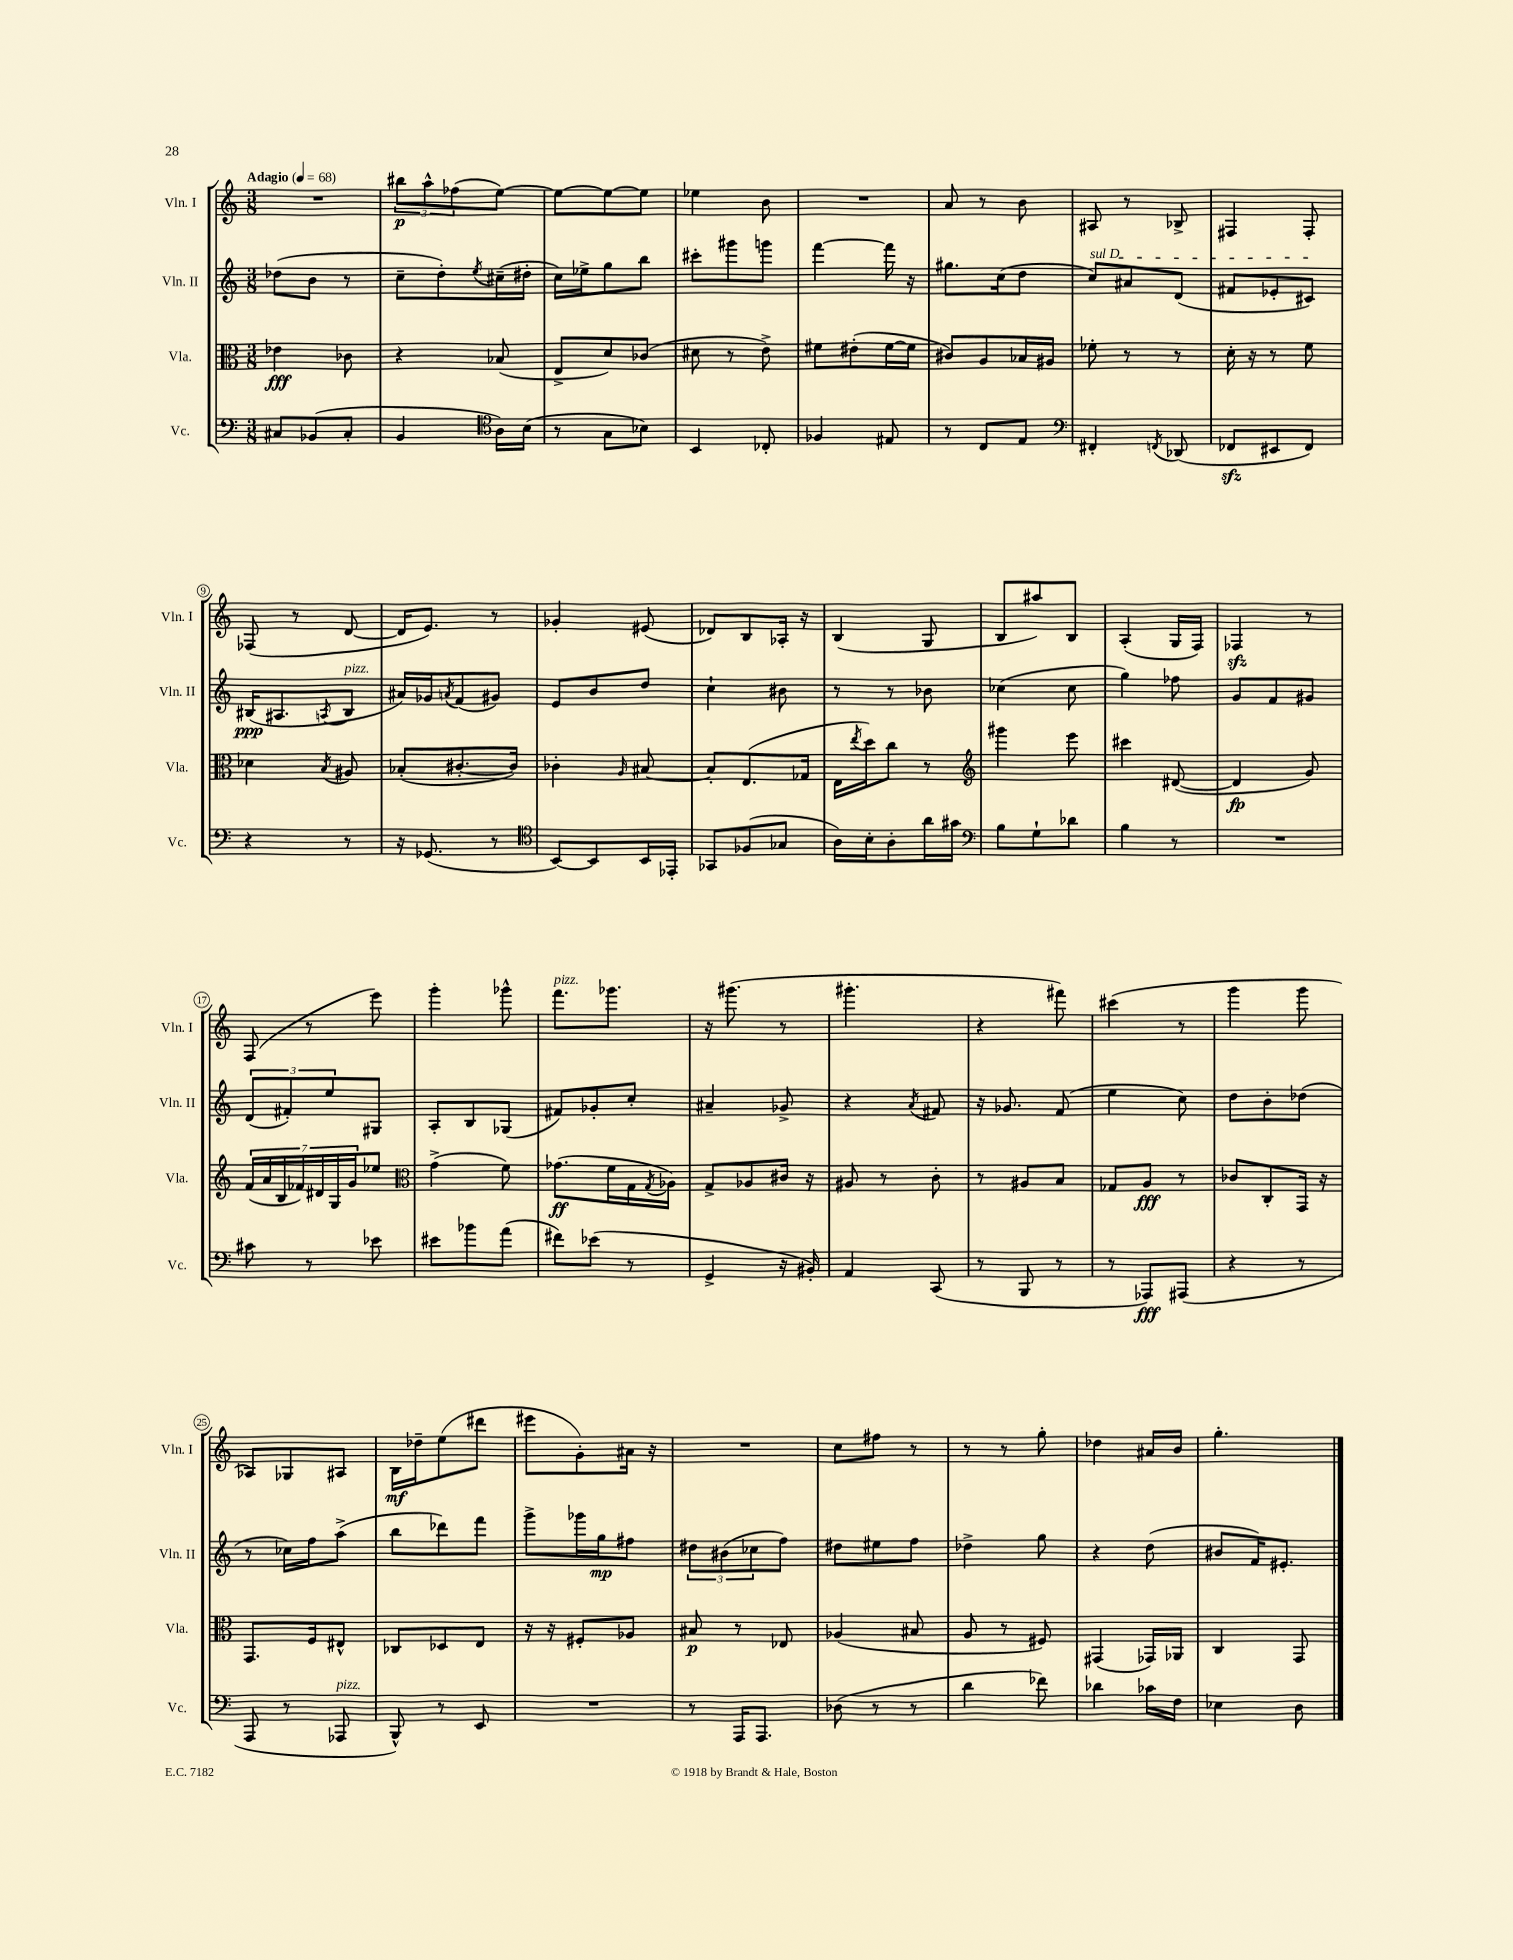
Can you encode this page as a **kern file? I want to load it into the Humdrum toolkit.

**kern	**dynam	**kern	**dynam	**kern	**dynam	**kern	**dynam
*part4	*part4	*part3	*part3	*part2	*part2	*part1	*part1
*staff4	*staff4	*staff3	*staff3	*staff2	*staff2	*staff1	*staff1
*I"Vc.	*	*I"Vla.	*	*I"Vln. II	*	*I"Vln. I	*
*I'Vc.	*	*I'Vla.	*	*I'Vln. II	*	*I'Vln. I	*
*clefF4	*	*clefC3	*	*clefG2	*	*clefG2	*
*k[]	*	*k[]	*	*k[]	*	*k[]	*
*M3/8	*	*M3/8	*	*M3/8	*	*M3/8	*
*MM68	*	*MM68	*	*MM68	*	*MM68	*
=1	=1	=1	=1	=1	=1	=1	=1
!	!	!	!	!	!	!LO:TX:a:B:t=Adagio	!
8C#X/L	.	4e-X\	fff	(8dd-X\L	.	4.r	.
(8BB-X/	.	.	.	8b\J	.	.	.
8C#'/J	.	8c-X\	.	8r	.	.	.
=2	=2	=2	=2	=2	=2	=2	=2
4BB/	.	4r	.	8cc~\L	.	12bb#X\L	p
.	.	.	.	.	.	12aa^^\	.
.	.	.	.	8dd'\)	.	.	.
.	.	.	.	.	.	(12ff-X\	.
*clefC4	*	*	*	*	*	*	*
.	.	.	.	8qee/	.	.	.
16A\LL)	.	(8B-X/	.	(16cc#X~\L	.	[8ee\J)	.
(16B\JJ	.	.	.	16dd#X'\JJ	.	.	.
=3	=3	=3	=3	=3	=3	=3	=3
8r	.	8E^/L	.	16cc\LL)	.	8ee\L_	.
.	.	.	.	16ee-X^\J	.	.	.
8G\L	.	8d/)	.	8gg\	.	8ee\_	.
8B-X\J)	.	(8c-X/J	.	8bb\J	.	8ee\J]	.
=4	=4	=4	=4	=4	=4	=4	=4
4BB/	.	8d#X\	.	8ccc#X'\L	.	4ee-X\	.
.	.	8r	.	8ggg#X\	.	.	.
8C-X'/	.	8e^\)	.	8gggn\J	.	8b\	.
=5	=5	=5	=5	=5	=5	=5	=5
4F-X/	.	8f#X\L	.	[4fff\	.	4.r	.
.	.	(8e#X'\	.	.	.	.	.
8E#X/	.	[16f#\L	.	16fff\]	.	.	.
.	.	16f#\JJ]	.	16r	.	.	.
=6	=6	=6	=6	=6	=6	=6	=6
8r	.	8c#X/L)	.	8.gg#X\L	.	8a/	.
8C/L	.	8A/	.	.	.	8r	.
.	.	.	.	(16cc\k	.	.	.
8E/J	.	16B-X/L	.	8dd\J	.	8b\	.
.	.	16A#X/JJ	.	.	.	.	.
=7	=7	=7	=7	=7	=7	=7	=7
*clefF4	*	*	*	*	*	*	*
!	!	!	!	!LO:TX:a:i:t=sul D	!	!	!
4FF#X'/	.	8f-X'\	.	8cc/L)	.	8A#X/	.
.	.	8r	.	8a#X/	.	8r	.
8qFFn/	.	.	.	.	.	.	.
(8DD-X/	.	8r	.	(8d/J	.	8B-X^/	.
=8	=8	=8	=8	=8	=8	=8	=8
8FF-Xzz/L	.	16d'\	.	8f#X/L	.	4F#X/	.
.	.	16r	.	.	.	.	.
8EE#X/	.	8r	.	8e-X'/	.	.	.
8FF-/J)	.	8f\	.	8c#X/J)	.	8F#'/	.
!!LO:LB:g=z
=9	=9	=9	=9	=9	=9	=9	=9
4r	.	4d-X\	.	(16B#X/KL	ppp	(8F-X/	.
.	.	.	.	8.A#X/	.	.	.
.	.	.	.	.	.	8r	.
.	.	8qB/	.	8qAn/	.	.	.
!	!	!	!	!LO:TX:a:i:t=pizz.	!	!	!
8r	.	8A#X/	.	8B#/J	.	[8d/	.
=10	=10	=10	=10	=10	=10	=10	=10
16r	.	(8B-X'/L	.	16a#X/LL)	.	16d/KL]	.
(8.GG-X/	.	.	.	16g-X/J	.	8.e/J)	.
.	.	.	.	8qan/	.	.	.
.	.	[8.c#X'/	.	(8f/	.	.	.
8r	.	.	.	8g#X/J)	.	8r	.
.	.	16c#/Jk])	.	.	.	.	.
=11	=11	=11	=11	=11	=11	=11	=11
*clefC4	*	*	*	*	*	*	*
[8BB/L)	.	4c-X'\	.	8e/L	.	4g-X'/	.
8BB/]	.	.	.	8b/	.	.	.
.	.	16qqA/	.	.	.	.	.
16BB/L	.	[8B#X/	.	8dd/J	.	(8e#X/	.
16EE-X'/JJ	.	.	.	.	.	.	.
=12	=12	=12	=12	=12	=12	=12	=12
8GG-X/L	.	8B#'/L]	.	4cc`\	.	8d-X/L)	.
(8F-X/	.	(8.E/	.	.	.	8B/	.
8G-X/J	.	.	.	8b#X\	.	16A-X'/Jk	.
.	.	16G-X/Jk	.	.	.	16r	.
=13	=13	=13	=13	=13	=13	=13	=13
16A\LL)	.	16E\LL	.	8r	.	(4B/	.
.	.	8qee/	.	.	.	.	.
16B'\J	.	16dd\J)	.	.	.	.	.
8A'\	.	8cc\J	.	8r	.	.	.
16a\L	.	8r	.	8b-X\	.	8G/	.
16g#X\JJ	.	.	.	.	.	.	.
=14	=14	=14	=14	=14	=14	=14	=14
*clefF4	*	*clefG2	*	*	*	*	*
8B\L	.	4ggg#X\	.	(4cc-X\	.	8B/L	.
8G`\	.	.	.	.	.	8aa#X/)	.
8d-X\J	.	8eee\	.	8cc-\	.	8B/J	.
=15	=15	=15	=15	=15	=15	=15	=15
4B\	.	4ccc#X\	.	4gg\)	.	(4A'/	.
8r	.	([8d#X/	.	8ff-X\	.	16G/LL	.
.	.	.	.	.	.	16F/JJ)	.
=16	=16	=16	=16	=16	=16	=16	=16
4.r	.	4d#/]	fp	8g/L	.	4F-Xzz/	.
.	.	.	.	8f/	.	.	.
.	.	8g/)	.	8g#X/J	.	8r	.
!!LO:LB:g=z
=17	=17	=17	=17	=17	=17	=17	=17
8c#X\	.	(28f/LL	.	(12d/L	.	(8F/	.
.	.	28a/	.	.	.	.	.
.	.	28B/	.	.	.	.	.
.	.	.	.	12f#X'/)	.	.	.
.	.	28f-X/)	.	.	.	.	.
8r	.	.	.	.	.	8r	.
.	.	28d#X/	.	.	.	.	.
.	.	.	.	12ee/	.	.	.
.	.	28G/	.	.	.	.	.
.	.	28g/J	.	.	.	.	.
8e-X\	.	8ee-X/J	.	8G#X/J	.	8eee\)	.
=18	=18	=18	=18	=18	=18	=18	=18
*	*	*clefC3	*	*	*	*	*
8e#X\L	.	(4g^\	.	8A'/L	.	4ggg'\	.
8b-X\	.	.	.	8B/	.	.	.
(8a\J	.	8f\)	.	(8G-X/J	.	8ggg-X^^\	.
=19	=19	=19	=19	=19	=19	=19	=19
!	!	!	!	!	!	!LO:TX:a:i:t=pizz.	!
8f#X\L)	.	(8.g-X\L	ff	8f#X/L)	.	8.fff\L	.
(8e-X\J	.	.	.	8g-X'/	.	.	.
.	.	16f\L	.	.	.	8.ggg-X\J	.
8r	.	16G\	.	8cc'/J	.	.	.
.	.	8qG/	.	.	.	.	.
.	.	16A-X\JJ)	.	.	.	.	.
=20	=20	=20	=20	=20	=20	=20	=20
4GG^/	.	8G^/L	.	4a#X~/	.	16r	.
.	.	.	.	.	.	(8.ggg#X\	.
.	.	8A-X/	.	.	.	.	.
16r	.	16c#X/Jk	.	8g-X^/	.	8r	.
16BB#X'/)	.	16r	.	.	.	.	.
=21	=21	=21	=21	=21	=21	=21	=21
4AA/	.	8A#X/	.	4r	.	4.ggg#X'\	.
.	.	8r	.	.	.	.	.
.	.	.	.	8qa/	.	.	.
(8CC/	.	8c'\	.	8f#X/	.	.	.
=22	=22	=22	=22	=22	=22	=22	=22
8r	.	8r	.	16r	.	4r	.
.	.	.	.	8.g-X/	.	.	.
8BBB/	.	8A#X/L	.	.	.	.	.
8r	.	8B/J	.	(8f/	.	8fff#X\)	.
=23	=23	=23	=23	=23	=23	=23	=23
8r	.	8G-X/L	.	4ee\	.	(4ccc#X\	.
8AAA-X/L)	fff	8A/J	fff	.	.	.	.
(8AAA#X/J	.	8r	.	8cc\)	.	8r	.
=24	=24	=24	=24	=24	=24	=24	=24
4r	.	8c-X/L	.	8dd\L	.	4ggg\	.
.	.	8C'/	.	8b'\	.	.	.
8r	.	16GG/Jk	.	(8dd-X\J	.	8ggg\	.
.	.	16r	.	.	.	.	.
!!LO:LB:g=z
=25	=25	=25	=25	=25	=25	=25	=25
8AAA/	.	8.GG/L	.	8r	.	8A-X/L)	.
8r	.	.	.	16cc-X\LL)	.	8G-X/	.
.	.	16F/k	.	16ff\J	.	.	.
!LO:TX:a:i:t=pizz.	!	!	!	!	!	!	!
8AAA-X/	.	8E#X^^/J	.	(8aa^\J	.	8A#X/J	.
=26	=26	=26	=26	=26	=26	=26	=26
8BBB^^/)	.	8C-X/L	.	8bb\L	.	16B\LL	mf
.	.	.	.	.	.	16dd-X~\J	.
8r	.	8D-X/	.	8ddd-X\)	.	(8ee\	.
8EE/	.	8E/J	.	8fff\J	.	8ddd#X\J	.
=27	=27	=27	=27	=27	=27	=27	=27
4.r	.	16r	.	8ggg^\L	.	8eee#X\L	.
.	.	16r	.	.	.	.	.
.	.	8F#X'/L	.	16ggg-X\L	.	8g'\)	.
.	.	.	.	16gg\J	mp	.	.
.	.	8A-X/J	.	8ff#X\J	.	16a#X\Jk	.
.	.	.	.	.	.	16r	.
=28	=28	=28	=28	=28	=28	=28	=28
8r	.	8B#X/	p	12dd#X\L	.	4.r	.
.	.	.	.	(12b#X\	.	.	.
16AAA/KL	.	8r	.	.	.	.	.
.	.	.	.	12cc-X\	.	.	.
8.AAA/J	.	.	.	.	.	.	.
.	.	8E-X/	.	8ff\J)	.	.	.
=29	=29	=29	=29	=29	=29	=29	=29
(8D-X\	.	(4A-X/	.	8dd#X\L	.	8cc\L	.
8r	.	.	.	8ee#X\	.	8ff#X\J	.
8r	.	8B#X/	.	8ff\J	.	8r	.
=30	=30	=30	=30	=30	=30	=30	=30
4d\	.	8A/	.	4dd-X^\	.	8r	.
.	.	8r	.	.	.	8r	.
8f-X\)	.	8F#X/)	.	8gg\	.	8gg'\	.
=31	=31	=31	=31	=31	=31	=31	=31
4d-X\	.	(4GG#X/	.	4r	.	4dd-X\	.
16c-X\LL	.	16GG-X/LL)	.	(8dd\	.	16a#X/LL	.
16F\JJ	.	16AA-X/JJ	.	.	.	16b/JJ	.
=32	=32	=32	=32	=32	=32	=32	=32
4E-X\	.	4C/	.	8b#X/L	.	4.gg'\	.
.	.	.	.	16f/K)	.	.	.
.	.	.	.	8.e#X'/J	.	.	.
8D\	.	8GG/	.	.	.	.	.
==	==	==	==	==	==	==	==
*-	*-	*-	*-	*-	*-	*-	*-
